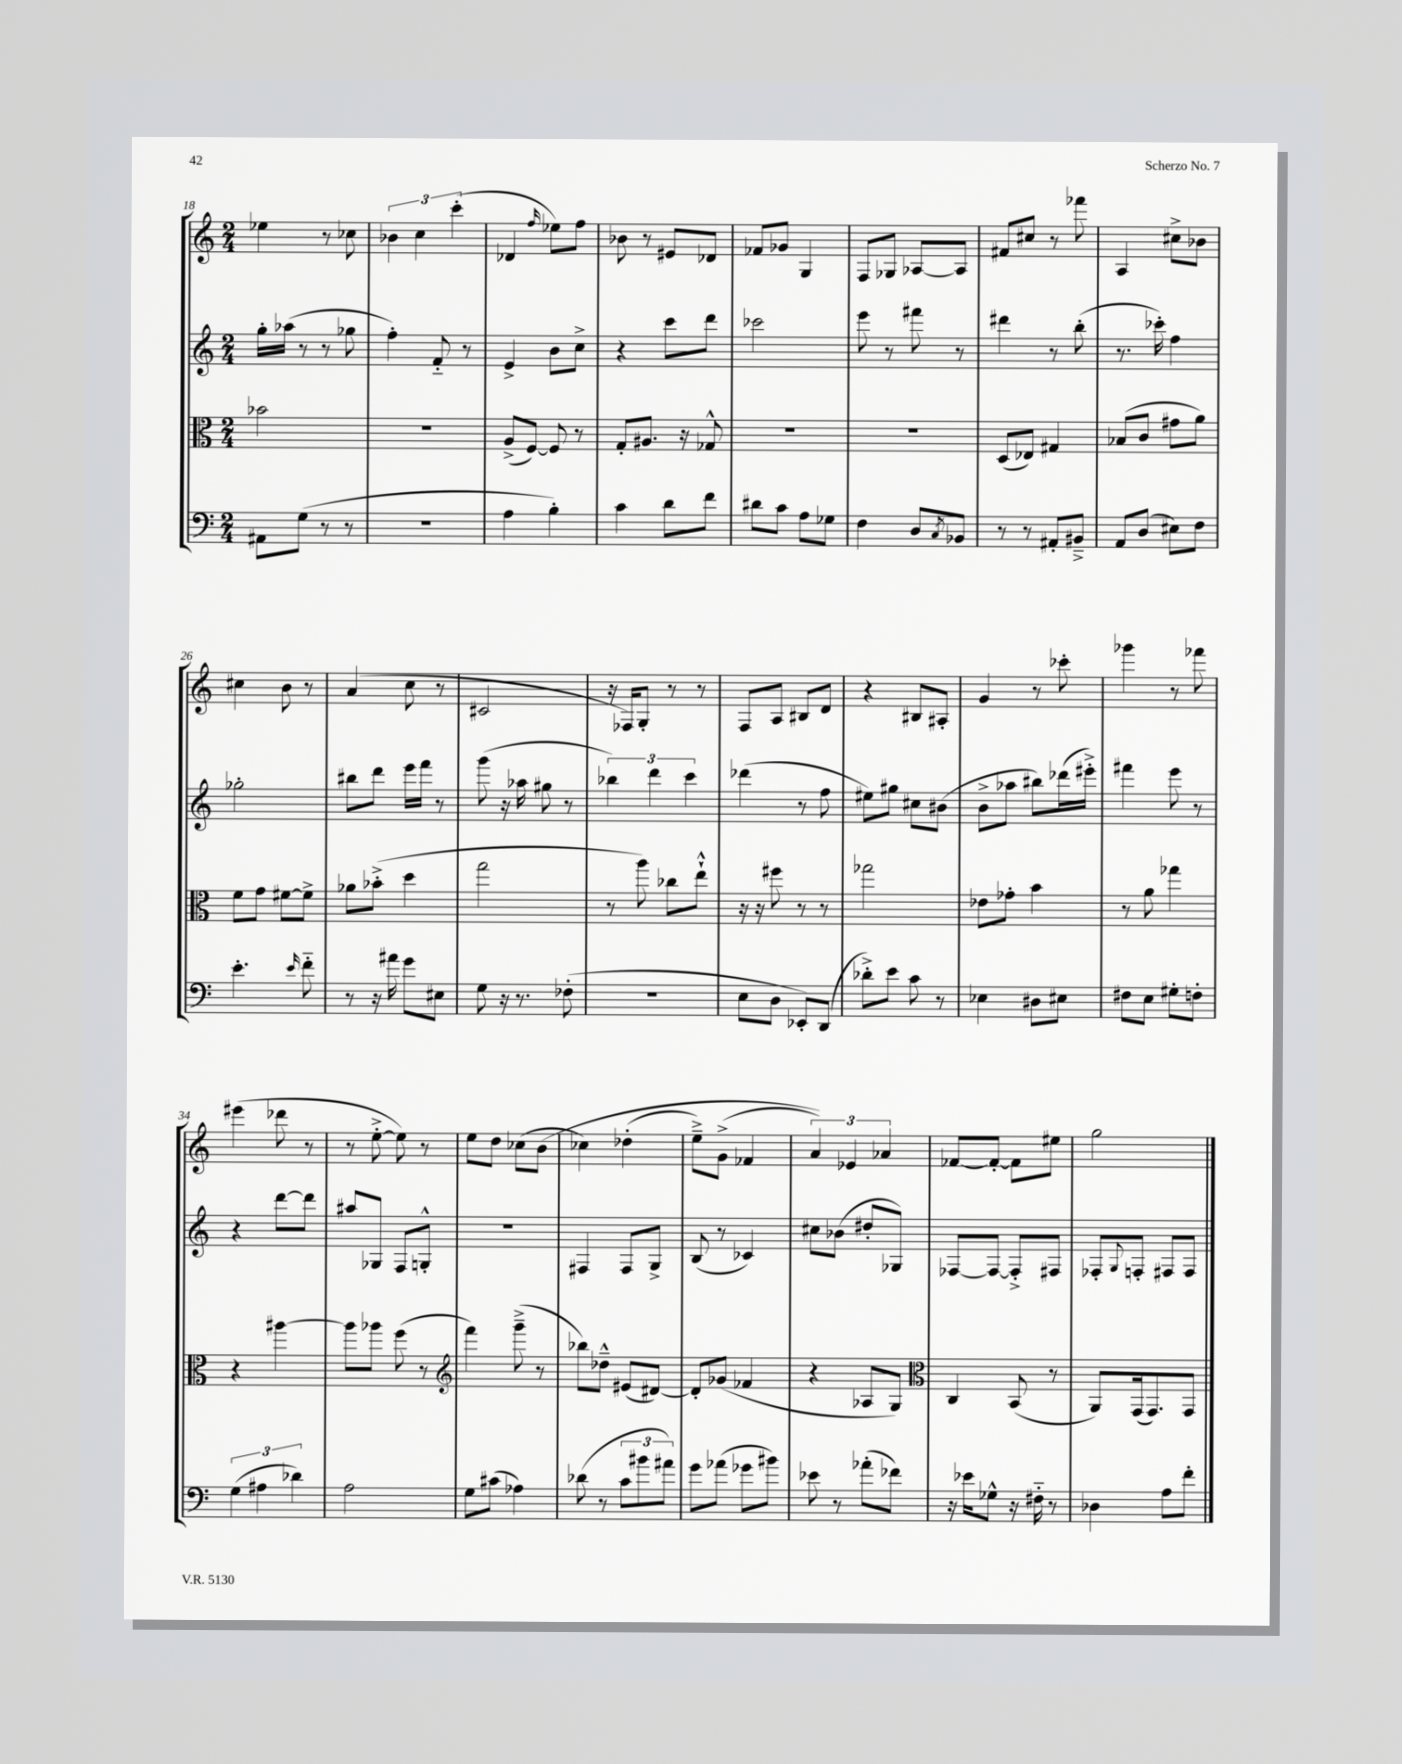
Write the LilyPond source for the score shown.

<<
\new StaffGroup <<
\new Staff = "s0" {
    \clef treble \key c \major \numericTimeSignature \time 2/4
    ees''4 r8 ces''8 |
    \tuplet 3/2 { bes'4 c''4 c'''4-.( } |
    des'4 \grace { f''16 } ees''8) f''8 |
    bes'8 r8 eis'8 des'8 |
    fes'8 ges'8 g4 |
    f8 ges8 aes8~ aes8 |
    fis'8 cis''8 r8 fes'''8 |
    a4 cis''8-> bes'8 |
    cis''4 b'8 r8 |
    a'4( c''8 r8 |
    cis'2 |
    r16 fes16) g8-. r8 r8 |
    f8 a8 bis8 d'8 |
    r4 bis8 ais8-. |
    g'4 r8 ces'''8-. |
    ges'''4 r8 fes'''8 |
    eis'''4( des'''8 r8 |
    r8 e''8~-.-> e''8) r8 |
    e''8 d''8 ces''8( b'8\( |
    ces''4) des''4-.( |
    e''8--->) g'8->( fes'4 |
    \tuplet 3/2 { a'4)\) ees'4 aes'4 } |
    fes'8~ fes'8~-. fes'8 eis''8 |
    g''2 \bar "|." |
}
\new Staff = "s1" {
    \clef treble \key c \major \numericTimeSignature \time 2/4
    g''16-. aes''16( r8 r8 ges''8 |
    f''4-.) f'8-_ r8 |
    e'4-> b'8 c''8-> |
    r4 c'''8 d'''8 |
    ces'''2 |
    e'''8 r8 fis'''8 r8 |
    dis'''4 r8 b''8-.( |
    r8. ces'''16-.) f''4 |
    ges''2-. |
    bis''8 d'''8 e'''16 f'''16 r8 |
    g'''8( r16 aes''16 gis''8 r8 |
    \tuplet 3/2 { bes''4) d'''4 c'''4 } |
    des'''4( r8 f''8 |
    eis''8) gis''8 cis''8 bis'8( |
    b'8-> aes''8 bis''8) des'''16( eis'''16-.->) |
    fis'''4 e'''8 r8 |
    r4 d'''8~ d'''8 |
    ais''8 ges8 f8 g8-.-^ |
    r2 |
    fis4 fis8 g8-> |
    b8( r8 ces'4) |
    cis''8 bes'8( dis''8-. ges8) |
    fes8~ fes8~ fes8-.-> fis8 |
    fes8-. \appoggiatura { g8 } f8-. fis8 fis8 \bar "|." |
}
\new Staff = "s2" {
    \clef alto \key c \major \numericTimeSignature \time 2/4
    bes'2 |
    R2 |
    a8->( f8~) f8 r8 |
    g8-. ais8. r16 ges8-^ |
    R2 |
    R2 |
    d8( ees8) gis4 |
    bes8( c'8 gis'8 a'8) |
    f'8 g'8 fis'8~ fis'8-> |
    aes'8 bes'8-.->( d''4 |
    g''2 |
    r8 a''8) ces''8 e''8-!-^ |
    r16 r16 fis''8 r8 r8 |
    ges''2 |
    ees'8 ges'8-. b'4 |
    r8 a'8 ges''4 |
    r4 ais''4~ |
    ais''8 aes''8 f''8( r8 |
    \clef treble f'''4) g'''8--->( r8 |
    bes''8) des''8---^ eis'8( dis'8~) |
    dis'8-. ges'8( fes'4 |
    r4 aes8 g8) |
    \clef alto c4 b,8( r8 |
    a,8) g,16( g,8.) g,8 \bar "|." |
}
\new Staff = "s3" {
    \clef bass \key c \major \numericTimeSignature \time 2/4
    ais,8 g8( r8 r8 |
    R2 |
    a4 b4-.) |
    c'4 d'8 f'8 |
    dis'8 c'8 a8 ges8 |
    f4 d8 \acciaccatura { c8 } bes,8 |
    r8 r8 ais,8-. bis,8---> |
    a,8 d8( eis8) f8 |
    e'4.-. \grace { e'16 } f'8-_ |
    r8 r16 ais'16 g'8 eis8 |
    g8 r16 r8. fes8-.( |
    r2 |
    e8 d8 ees,8-.) d,8( |
    des'8-.->) e'8 c'8 r8 |
    ees4 dis8 eis8 |
    fis8 e8 gis8-. f8-. |
    \tuplet 3/2 { g4( ais4 des'4) } |
    a2 |
    g8 cis'8( aes4) |
    des'8( r8 \tuplet 3/2 { c'8 bis'8 ais'8) } |
    g'8 aes'8( ges'8 bis'8) |
    ees'8 r8 aes'8-.( fes'8) |
    r16 ees'16 ges8-^ r16 fis16-_ r8 |
    des4 a8 f'8-. \bar "|." |
}
>>
>>
\layout { \context { \Score currentBarNumber = #18 } }
